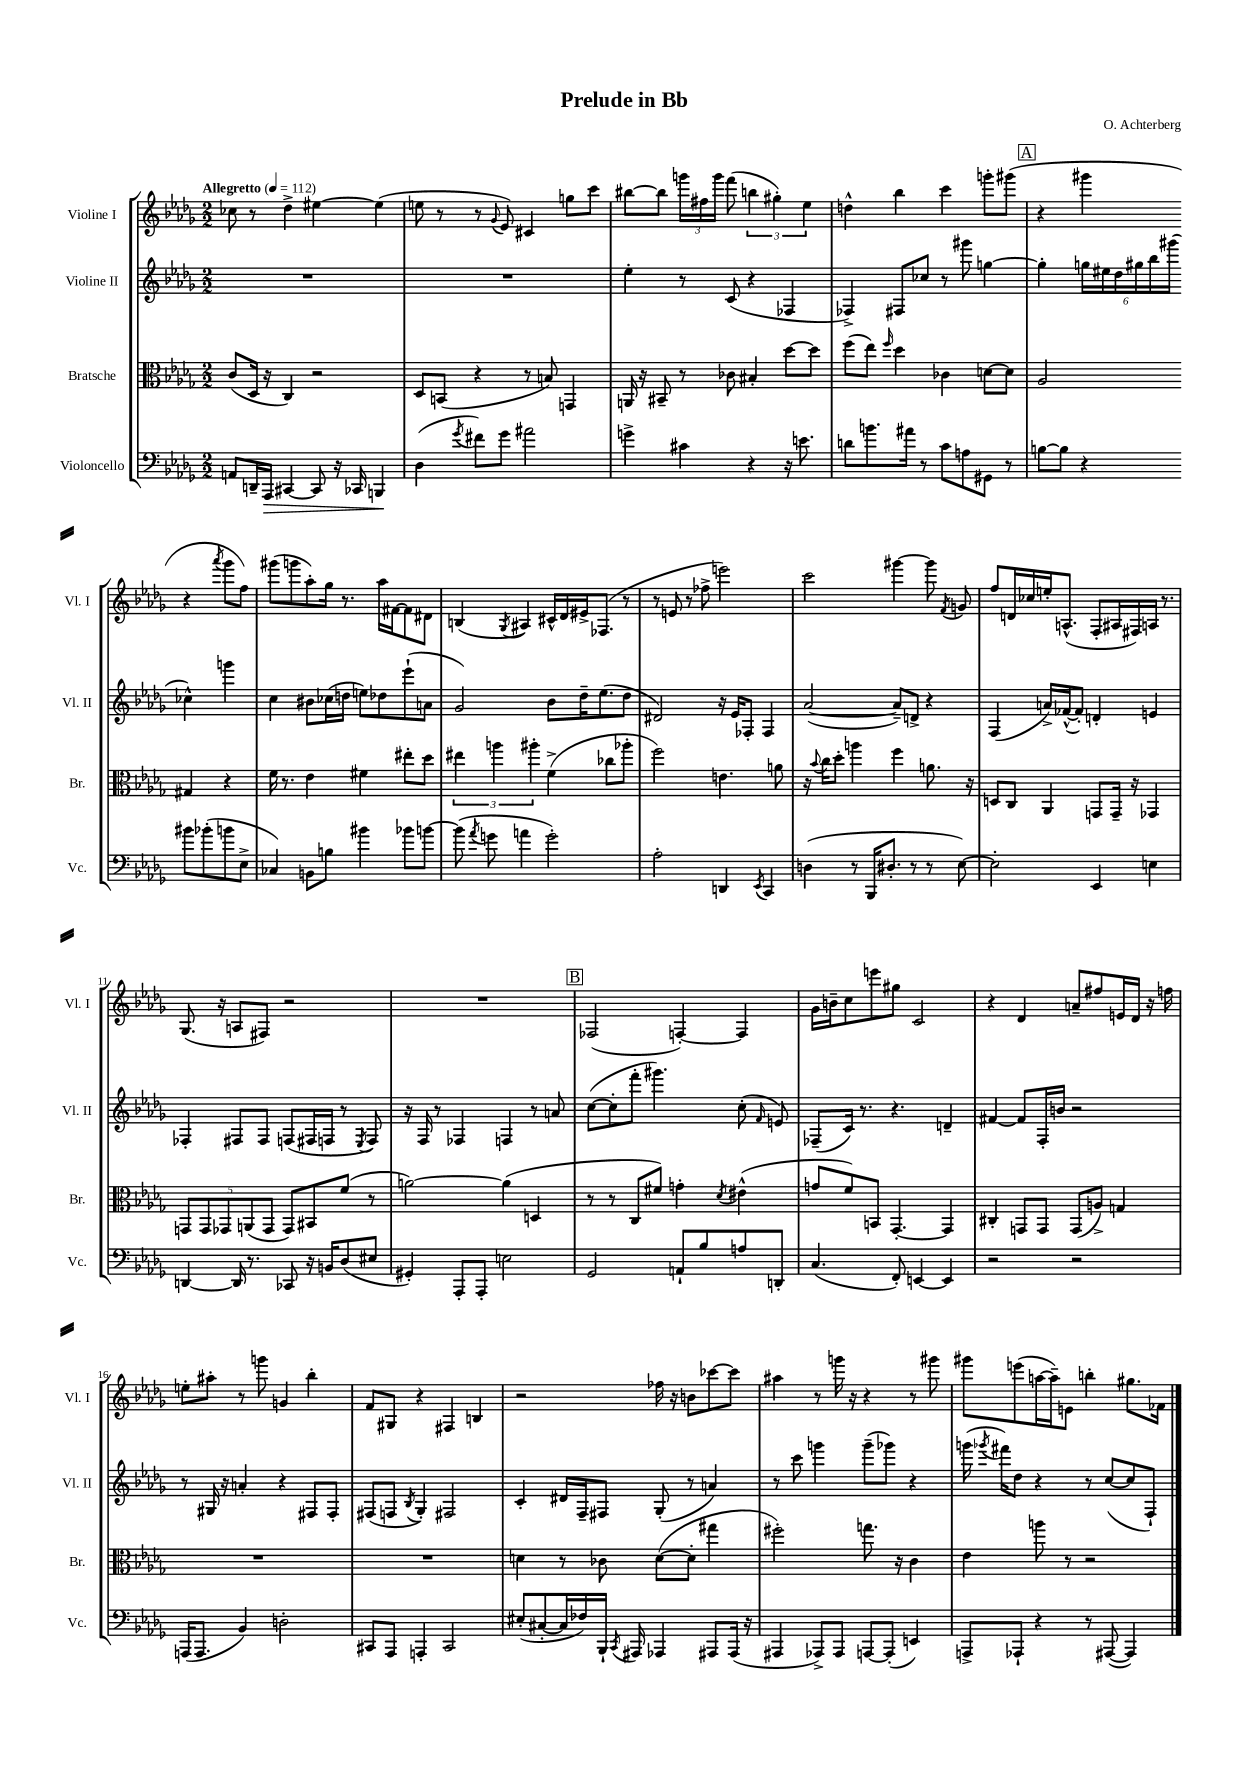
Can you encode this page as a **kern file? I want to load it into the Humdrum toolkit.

**kern	**dynam	**kern	**kern	**kern
*part4	*part4	*part3	*part2	*part1
*staff4	*staff4	*staff3	*staff2	*staff1
*I"Violoncello	*	*I"Bratsche	*I"Violine II	*I"Violine I
*I'Vc.	*	*I'Br.	*I'Vl. II	*I'Vl. I
*clefF4	*	*clefC3	*clefG2	*clefG2
*k[b-e-a-d-g-]	*	*k[b-e-a-d-g-]	*k[b-e-a-d-g-]	*k[b-e-a-d-g-]
*M2/2	*	*M2/2	*M2/2	*M2/2
*MM112	*	*MM112	*MM112	*MM112
=1	=1	=1	=1	=1
!	!	!	!	!LO:TX:a:B:t=Allegretto
8AAn/L	.	(8c/L	1r	8cc-X\
16DDn~/L	.	16D-/Jk	.	8r
!	!LO:HP:b	!	!	!
16AAA-/JJ	>	16r	.	.
[4CC#X/	.	4C/)	.	4dd-^\
8CC#/]	.	2r	.	[4ee#X\
16r	.	.	.	.
16CC-X/	.	.	.	.
4BBBn/	.	.	.	(4ee#\]
.	]	.	.	.
=2	=2	=2	=2	=2
(4D-\	.	8D-/L	1r	8een\
.	.	(8BBn/J	.	8r
8qg-/	.	.	.	.
8f#X\L)	.	4r	.	8r
.	.	.	.	8qqg-/
8g-\J	.	.	.	8e-/)
2a#X\	.	8r	.	4c#X/
.	.	8Bn/)	.	.
.	.	4GGn/	.	8ggn\L
.	.	.	.	8ccc\J
=3	=3	=3	=3	=3
4gn^\	.	16AAn/	4ee-'\	[8bb#X\L
.	.	16r	.	.
.	.	8BB#X~/	.	8bb#\J]
4c#X\	.	8r	8r	24gggn\LL
.	.	.	.	24ff#X\
.	.	.	.	24ggg\JJ
.	.	8c-X\	(8c/	(8fff\
4r	.	4B#X'/	4r	6bbn\
.	.	.	.	6gg#X'\)
16r	.	[8dd-\L	4F-X/	.
8.en\	.	.	.	.
.	.	.	.	6ee-\
.	.	8dd-\J]	.	.
=4	=4	=4	=4	=4
8dn\L	.	(8ff\L	4F-X^/)	4ddn^^\
8.bn\	.	8ee-\J)	.	.
.	.	16qqff/	.	.
.	.	4dd-\	8F#X/L	4bb-\
16a#X\Jk	.	.	.	.
8r	.	.	8cc-X/J	.
8c\L	.	4c-X\	8r	4ccc\
8An\	.	.	8ggg#X\	.
8GG#X\J	.	[8dn\L	[4ggn\	8gggn'\L
8r	.	8d\J]	.	(8ggg#X\J
!!LO:REH:place=s1:t=A
=5	=5	=5	=5	=5
[8Bn\L	.	2A-/	4gg'\]	4r
8B\J]	.	.	.	.
4r	.	.	24ggn\LL	4ggg#X\
.	.	.	24ee#X\	.
.	.	.	24dd-\	.
.	.	.	24gg#X\	.
.	.	.	24bb-\	.
.	.	.	(24ggg#X\JJ	.
8b#X\L	.	4G#X/	4cc-X^^\)	4r
(8b-X'\	.	.	.	.
.	.	.	.	8qaaa-/
8bn\	.	4r	4gggn\	8ggg#\L
8E-^\J	.	.	.	8ff\J)
!!LO:LB:g=z
=6	=6	=6	=6	=6
4C-X/)	.	16f\	4cc\	(8ggg#X\L
.	.	8.r	.	.
.	.	.	.	8gggn\
8BBn\L	.	4e-\	8b#X\L	8aa-'\)
8Bn\J	.	.	(16cc-X\L	16gg-\Jk
.	.	.	16ddn\JJ	8.r
4b#X\	.	4f#X\	8een\L)	.
.	.	.	8dd-X\	16aa-\LL
.	.	.	.	[16f#X\J
8b-X\L	.	8ee#X'\L	(8eee-`\	8f#\]
[8bn\J	.	8dd-\J	8an\J	8d#X\J
=7	=7	=7	=7	=7
(8b\]	.	6ee#X\	2g-/)	(4Bn/
8qa-/	.	.	.	.
8gn\	.	.	.	.
.	.	6aan\	.	.
.	.	.	.	8qG-/
4an\	.	.	.	4A#X/)
.	.	6aa#X'\	.	.
2g'\)	.	(4f^\	8b-\L	16c#X^^/LL
.	.	.	.	16d-/
.	.	.	16dd-~\K	16e#X^/J
.	.	.	(8.ee-\	(8.F-X/J
.	.	8cc-X\L	.	.
.	.	8aa-X'\J	8dd-\J	8r
=8	=8	=8	=8	=8
2A-'\	.	2ff\)	2d#X/)	8r
.	.	.	.	8en/
.	.	.	.	8r
.	.	.	.	8ff-X^\
4DDn/	.	4.en\	16r	2eeen\)
.	.	.	16e-/KL	.
.	.	.	8F-X'/J	.
8qEE-/	.	.	.	.
4CC/	.	.	4F-/	.
.	.	8an\	.	.
=9	=9	=9	=9	=9
(4Dn\	.	16r	([2a-/	2ccc\
.	.	8qqb-/	.	.
.	.	16cc\KL	.	.
.	.	8dd-'\J	.	.
8r	.	4aan\	.	.
16BBB-/KL	.	.	.	.
8.D#X'/J	.	.	.	.
.	.	4ff\	8a-~/L])	[4ggg#X\
8r	.	.	8dn^/J	.
8r	.	8.an\	4r	8ggg#\]
.	.	.	.	8qf/
[8E-\)	.	.	.	8gn/
.	.	16r	.	.
=10	=10	=10	=10	=10
2E-'\]	.	8Dn/L	(4F/	8ff/L
.	.	8C/J	.	16dn/L
.	.	.	.	16cc-X/
.	.	4AA-/	16an^/LL)	16een'/J
.	.	.	([16f-X^^/J	(8.An^^/J
.	.	.	8f-'/J])	.
4EE-/	.	8GGn/L	4dn'/	8F'/L
.	.	16GG~/Jk	.	16A#X/L
.	.	16r	.	16F#X/)
4En\	.	4GG-X/	4en/	16An/JJ
.	.	.	.	8.r
!!LO:LB:g=z
=11	=11	=11	=11	=11
[4DDn/	.	10GGn/L	4F-X'/	(8.G-/
.	.	10GG/	.	.
.	.	.	.	16r
.	.	10GG-X/	.	.
16DD/]	.	.	8F#X/L	8An/L
.	.	(10AAn/	.	.
8.r	.	.	.	.
.	.	.	8F#/J	8F#X/J)
.	.	10GG-/J	.	.
8CC-X/	.	8GG-/L)	(8Fn/L	2r
16r	.	8BB#X/	16F#X/L	.
16BBn/KL	.	.	16Fn/JJ	.
(8D-/	.	(8f/J	8r	.
.	.	.	8qE-/	.
8E#X/J	.	8r	8F/)	.
=12	=12	=12	=12	=12
4GG#X'/)	.	[2an\)	16r	1r
.	.	.	16F/	.
.	.	.	8r	.
8AAA-'/L	.	.	4F-X/	.
8AAA-'/J	.	.	.	.
2En\	.	(4a\]	4Fn/	.
.	.	4Dn/	8r	.
.	.	.	8an/	.
!!LO:REH:place=s1:t=B
=13	=13	=13	=13	=13
2GG-/	.	8r	([8cc\L	(2F-X/
.	.	8r	8cc'\]	.
.	.	8C/L	8fff'\J	.
.	.	8f#X/J)	4.ggg#X\)	.
8AAn`/L	.	4gn'\	.	[4Fn'/)
8B-/	.	.	.	.
.	.	8qd-/	.	.
8An/	.	(4e#X^^\	(8cc'\	4F/]
.	.	.	16qqf/	.
8DDn'/J	.	.	8en/)	.
=14	=14	=14	=14	=14
(4.C/	.	8gn/L	(8F-X~/L	16g-\LL
.	.	.	.	16bn~\J
.	.	8f/)	16c/Jk)	8cc\
.	.	.	8.r	.
.	.	8BBn/J	.	8eeen\
8FF'/)	.	[4.GG-'/	4.r	8gg#X\J
[4EEn/	.	.	.	2c/
4EE/]	.	4GG-/]	4dn~/	.
=15	=15	=15	=15	=15
2r	.	4C#X'/	[4f#X/	4r
.	.	8GGn/L	8f#/L]	4d-/
.	.	8GG/J	16F'/L	.
.	.	.	16bn/JJ	.
2r	.	(8GG/L	2r	8an~/L
.	.	8An^/J)	.	8ff#X/
.	.	4Gn/	.	16en/L
.	.	.	.	16d-/JJ
.	.	.	.	16r
.	.	.	.	16ffn\
!!LO:LB:g=z
=16	=16	=16	=16	=16
(16AAAn/KL	.	1r	8r	8een'\L
8.AAA/J	.	.	.	.
.	.	.	16G#X/	8aa#X'\J
.	.	.	16r	.
4BB-/)	.	.	4an'/	8r
.	.	.	.	8gggn\
2Dn'\	.	.	4r	4gn/
.	.	.	8F#X/L	4bb-'\
.	.	.	8F#'/J	.
=17	=17	=17	=17	=17
8CC#X/L	.	1r	(8F#X/L	8f/L
8AAA-/J	.	.	8Fn/J	8G#X/J
.	.	.	8qB-/	.
4AAAn'/	.	.	4G-'/)	4r
2CC#/	.	.	2F#X/	4F#X/
.	.	.	.	4Bn/
=18	=18	=18	=18	=18
(8E#X'/L	.	4dn\	4c'/	2r
[8C#X'/	.	.	.	.
16C#/L]	.	8r	16d#X/LL	.
16F-X/)	.	.	16F~/J	.
16BBB-`/JJ	.	8c-X\	8F#X/J	.
8qCC/	.	.	.	.
16AAA#X/	.	.	.	.
4AAA-X/	.	([8d\L	(8G-'/	16ff-X\
.	.	.	.	16r
.	.	8d'\J]	8r	8bn\L
8AAA#X/L	.	4gg#X\	4an/)	[8ccc-X\
(16AAA#/Jk	.	.	.	8ccc-\J]
16r	.	.	.	.
=19	=19	=19	=19	=19
4AAA#X/	.	2ff#X'\)	8r	4aa#X\
.	.	.	8ccc\	.
8AAA-X^/L)	.	.	4gggn\	8r
8AAA-/J	.	.	.	16gggn\
.	.	.	.	16r
[8AAAn/L	.	8.ggn\	(8ggg~\L	4r
(8AAA'/J]	.	.	8ggg-X\J)	.
.	.	16r	.	.
4EEn/)	.	4c\	4r	8r
.	.	.	.	8ggg#X\
=20	=20	=20	=20	=20
8AAAn^/L	.	4e-\	(16gggn\	8ggg#X\L
.	.	.	8qggg-X/	.
.	.	.	16fff#X\KL)	.
8AAA-X`/J	.	.	8dd-\J	(8eeen\
4r	.	8aan\	4r	[16aan\L
.	.	.	.	16aa~\J])
.	.	8r	.	8en\J
8r	.	2r	8r	4bbn'\
([8AAA#X/	.	.	([8cc/L	.
4AAA#/])	.	.	8cc/]	8.gg#X\L
.	.	.	8F`/J)	.
.	.	.	.	16f-X\Jk
==	==	==	==	==
*-	*-	*-	*-	*-
